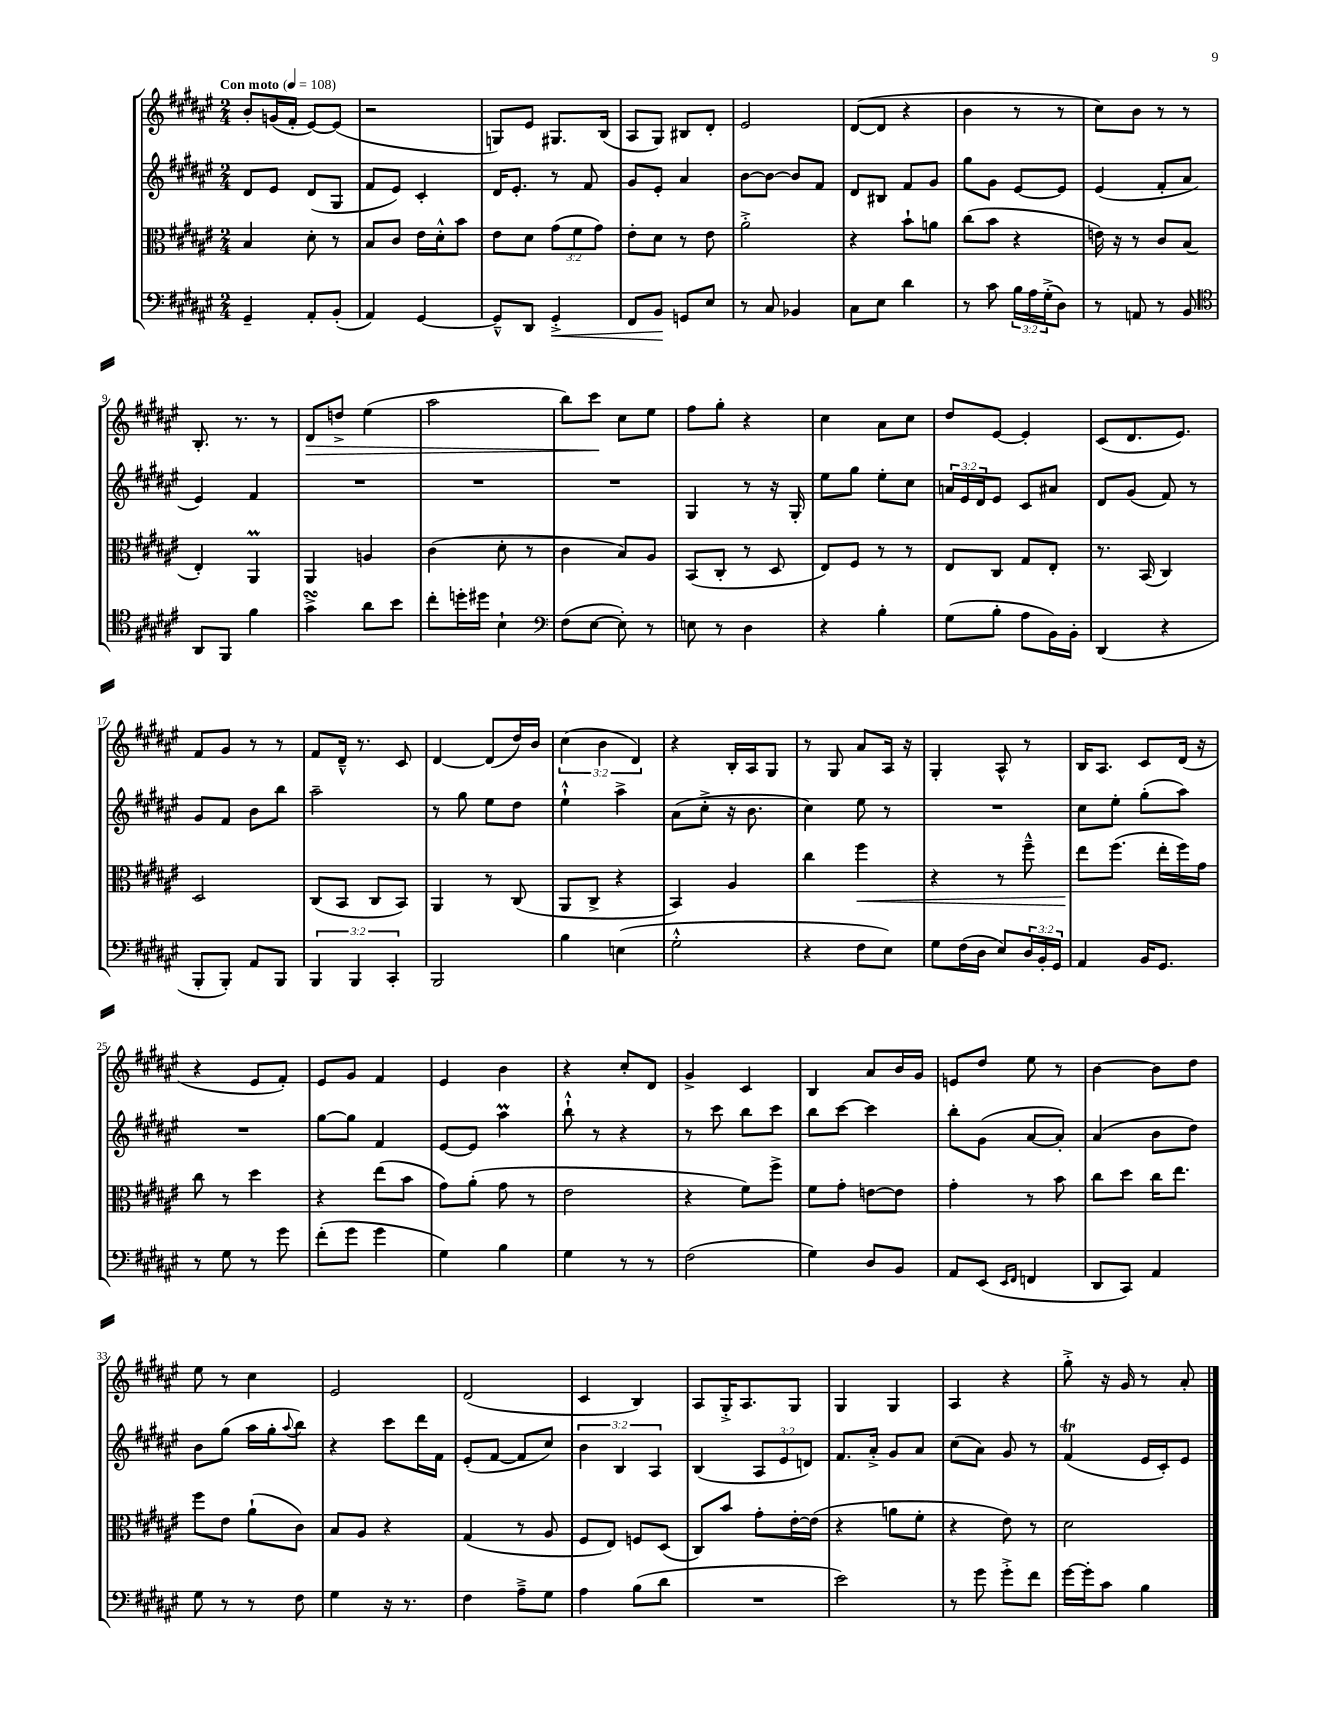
<<
\new StaffGroup <<
\new Staff = "s0" {
    \clef treble \key fis \major \numericTimeSignature \time 2/4 \override Staff.TupletNumber.text = #tuplet-number::calc-fraction-text \tempo "Con moto" 4 = 108
    b'8-. g'16( fis'16-. eis'8~) eis'8( |
    r2 |
    g8) eis'8 gis8. b16( |
    ais8 gis8) bis8 dis'8-. |
    eis'2 |
    dis'8~( dis'8 r4 |
    b'4 r8 r8 |
    cis''8) b'8 r8 r8 |
    b8.-. r8. r8 |
    dis'8\> d''8-> eis''4( |
    ais''2 |
    b''8) cis'''8\! cis''8 eis''8 |
    fis''8 gis''8-. r4 |
    cis''4 ais'8 cis''8 |
    dis''8 eis'8~ eis'4-. |
    cis'8( dis'8. eis'8.) |
    fis'8 gis'8 r8 r8 |
    fis'8 dis'16---^ r8. cis'8 |
    dis'4~ dis'8( dis''16) b'16 |
    \tuplet 3/2 { cis''4( b'4 dis'4) } |
    r4 b16-. ais16 gis8 |
    r8 gis8 ais'8 ais16 r16 |
    gis4-. ais8-^ r8 |
    b16 ais8. cis'8 dis'16( r16 |
    r4 eis'8 fis'8-.) |
    eis'8 gis'8 fis'4 |
    eis'4 b'4 |
    r4 cis''8-. dis'8 |
    gis'4-> cis'4 |
    b4 ais'8 b'16 gis'16 |
    e'8 dis''8 eis''8 r8 |
    b'4~ b'8 dis''8 |
    eis''8 r8 cis''4 |
    eis'2 |
    dis'2( |
    cis'4 b4) |
    ais8 gis16-.-> ais8. gis8 |
    gis4 gis4 |
    ais4 r4 |
    gis''8-.-> r16 gis'16 r8 ais'8-. \bar "|." |
}
\new Staff = "s1" {
    \clef treble \key fis \major \numericTimeSignature \time 2/4 \override Staff.TupletNumber.text = #tuplet-number::calc-fraction-text
    dis'8 eis'8 dis'8( gis8 |
    fis'8 eis'8) cis'4-. |
    dis'16 eis'8.-. r8 fis'8 |
    gis'8 eis'8-. ais'4 |
    b'8~ b'8~ b'8 fis'8 |
    dis'8 bis8 fis'8 gis'8 |
    gis''8 gis'8 eis'8~ eis'8 |
    eis'4( fis'8-. ais'8 |
    eis'4) fis'4 |
    R2 |
    R2 |
    R2 |
    gis4 r8 r16 gis16-. |
    eis''8 gis''8 eis''8-. cis''8 |
    \tuplet 3/2 { a'16 eis'16 dis'16 } eis'8 cis'8 ais'8 |
    dis'8 gis'8( fis'8) r8 |
    gis'8 fis'8 b'8 b''8 |
    ais''2-- |
    r8 gis''8 eis''8 dis''8 |
    eis''4-!-^ ais''4-> |
    ais'8( cis''8-.-> r16 b'8. |
    cis''4) eis''8 r8 |
    R2 |
    cis''8 eis''8-. gis''8-.( ais''8) |
    R2 |
    gis''8~ gis''8 fis'4 |
    eis'8~ eis'8 ais''4\prall |
    b''8-!-^ r8 r4 |
    r8 cis'''8 b''8 cis'''8 |
    b''8 cis'''8~ cis'''4 |
    b''8-. gis'8( ais'8~ ais'8-.) |
    ais'4( b'8 dis''8) |
    b'8 gis''8( ais''16 gis''16-. \appoggiatura { ais''8 } b''8) |
    r4 cis'''8 dis'''16 fis'16 |
    eis'8-.( fis'8~ fis'8 cis''8) |
    \tuplet 3/2 { b'4 b4 ais4 } |
    b4( \tuplet 3/2 { ais8 eis'8 d'8) } |
    fis'8. ais'16-.-> gis'8 ais'8 |
    cis''8( ais'8) gis'8 r8 |
    fis'4\trill( eis'16 cis'16-.) eis'8 \bar "|." |
}
\new Staff = "s2" {
    \clef alto \key fis \major \numericTimeSignature \time 2/4 \override Staff.TupletNumber.text = #tuplet-number::calc-fraction-text
    b4 dis'8-. r8 |
    b8 cis'8 eis'16 dis'16-.-^ b'8 |
    eis'8 dis'8 \tuplet 3/2 { gis'8( fis'8 gis'8) } |
    eis'8-. dis'8 r8 eis'8 |
    ais'2-.-> |
    r4 b'8-! a'8 |
    cis''8( b'8 r4 |
    e'16) r16 r8 cis'8 b8( |
    eis4-.) ais,4\prall |
    ais,4 a4 |
    cis'4( dis'8-. r8 |
    cis'4 b8) ais8 |
    b,8( cis8-. r8 dis8 |
    eis8) fis8 r8 r8 |
    eis8 cis8 gis8 eis8-. |
    r8. b,16( cis4) |
    dis2 |
    cis8( b,8 cis8 b,8) |
    ais,4 r8 cis8( |
    ais,8 cis8-> r4 |
    b,4) ais4 |
    cis''4 fis''4\< |
    r4 r8 fis''8---^ |
    eis''8\! fis''8.( eis''16-. fis''16) gis'16 |
    cis''8 r8 dis''4 |
    r4 eis''8( b'8 |
    gis'8) ais'8-.( gis'8 r8 |
    eis'2 |
    r4 fis'8) fis''8-> |
    fis'8 gis'8-. e'8~ e'8 |
    gis'4-. r8 b'8 |
    cis''8 dis''8 cis''16 eis''8. |
    fis''8 eis'8 ais'8-!( cis'8) |
    b8 ais8 r4 |
    gis4( r8 ais8 |
    fis8 eis8) f8 dis8( |
    cis8) b'8 gis'8-. eis'16~-. eis'16( |
    r4 a'8 fis'8-. |
    r4 eis'8) r8 |
    dis'2 \bar "|." |
}
\new Staff = "s3" {
    \clef bass \key fis \major \numericTimeSignature \time 2/4 \override Staff.TupletNumber.text = #tuplet-number::calc-fraction-text
    gis,4-- ais,8-. b,8-.( |
    ais,4) gis,4~ |
    gis,8---^ dis,8 gis,4-.->\< |
    fis,8 b,8\! g,8 eis8 |
    r8 cis8 bes,4 |
    cis8 eis8 dis'4 |
    r8 cis'8 \tuplet 3/2 { b16 ais16 gis16-.->( } dis8) |
    r8 a,8 r8 b,8 |
    \clef tenor ais,8 fis,8 fis'4 |
    gis'4->\turn ais'8 b'8 |
    cis''8-. d''16-. dis''16 b4-! |
    \clef bass fis8( eis8~ eis8-.) r8 |
    e8 r8 dis4 |
    r4 b4-. |
    gis8( b8-. ais8 b,16) b,16-. |
    dis,4( r4 |
    b,,8-. b,,8-.) ais,8 b,,8 |
    \tuplet 3/2 { b,,4 b,,4 cis,4-. } |
    b,,2 |
    b4 e4( |
    gis2-.-^ |
    r4 fis8 eis8) |
    gis8 fis16( dis16 eis8) \tuplet 3/2 { dis16 b,16-. gis,16 } |
    ais,4 b,16 gis,8. |
    r8 gis8 r8 gis'8 |
    fis'8-.( gis'8 gis'4 |
    gis4) b4 |
    gis4 r8 r8 |
    fis2( |
    gis4) dis8 b,8 |
    ais,8 eis,8( \grace { eis,16 fis,16 } f,4 |
    dis,8 cis,8) ais,4 |
    gis8 r8 r8 fis8 |
    gis4 r16 r8. |
    fis4 ais8---> gis8 |
    ais4 b8( dis'8 |
    R2 |
    eis'2) |
    r8 gis'8 gis'8-.-> fis'8 |
    gis'16~ gis'16-. cis'8 b4 \bar "|." |
}
>>
>>
